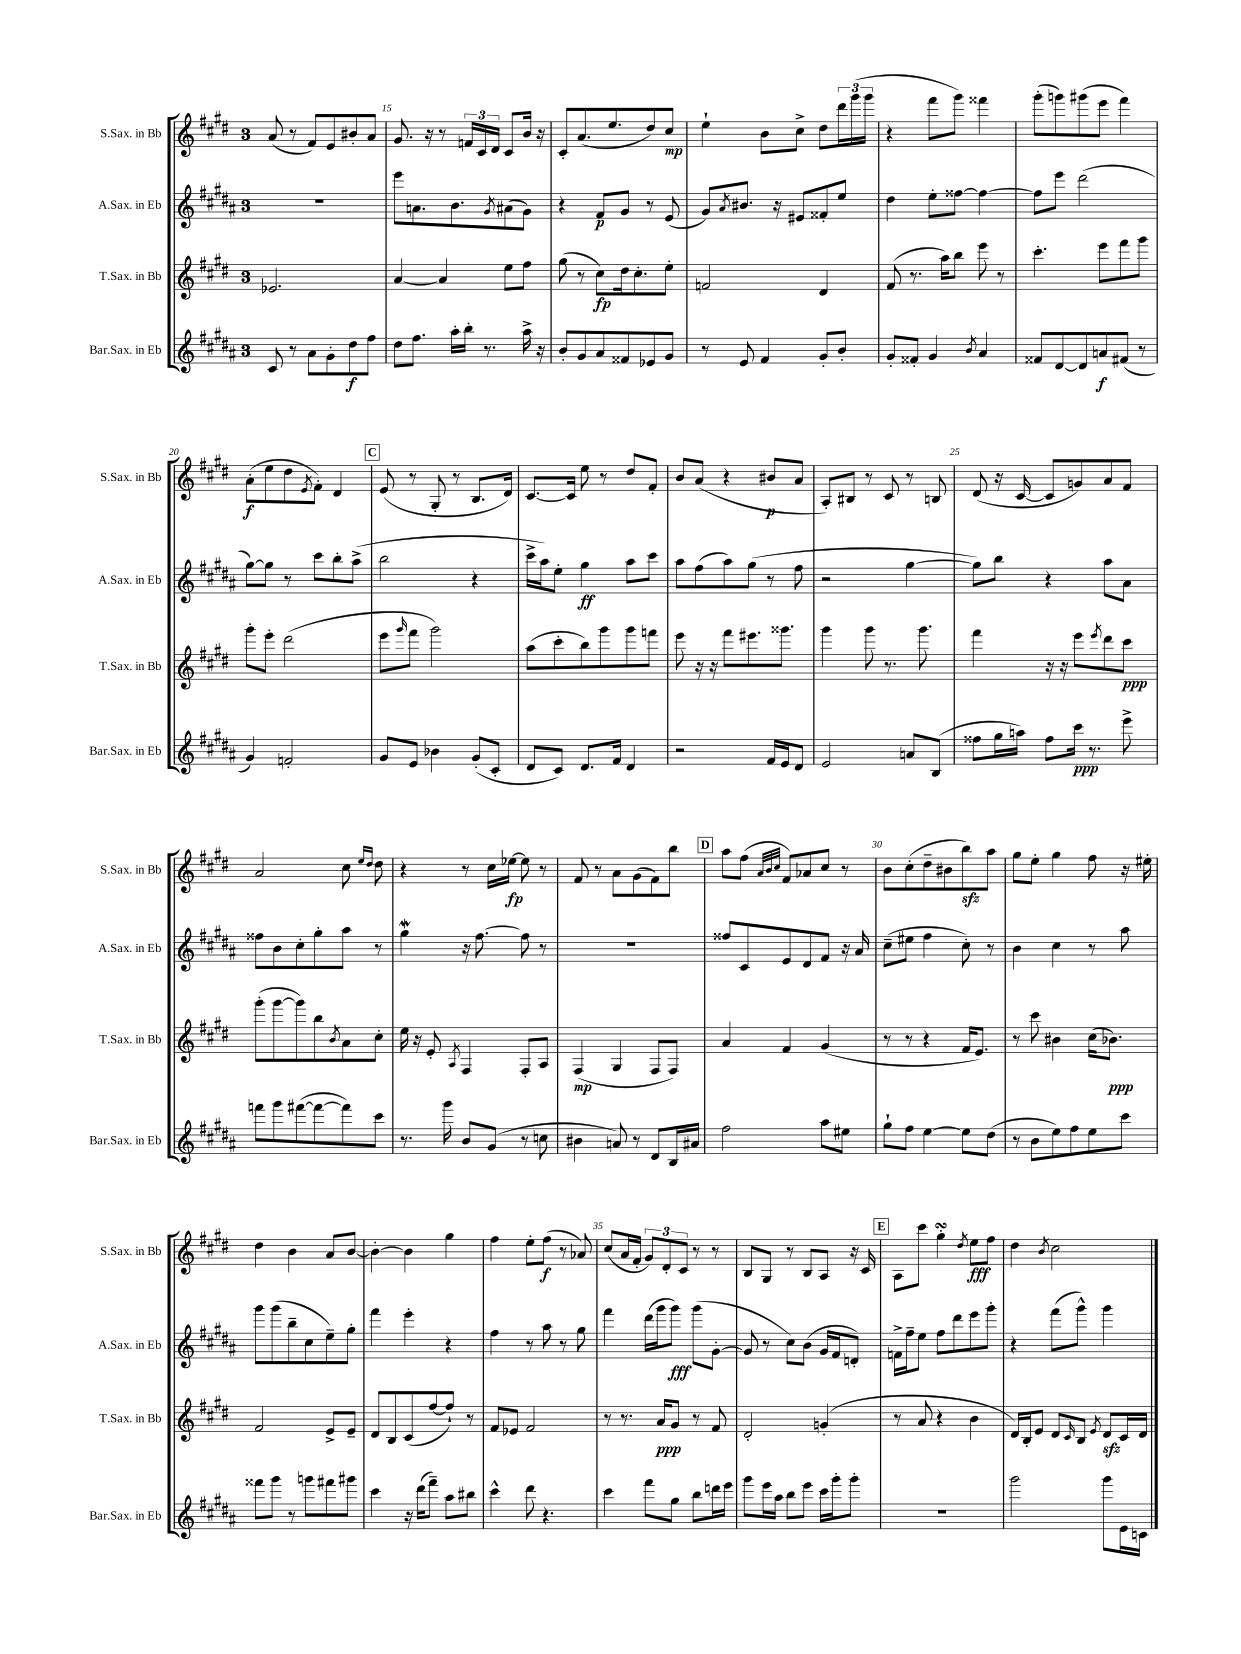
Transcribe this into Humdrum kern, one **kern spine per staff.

**kern	**dynam	**kern	**dynam	**kern	**dynam	**kern	**dynam
*part4	*part4	*part3	*part3	*part2	*part2	*part1	*part1
*staff4	*staff4	*staff3	*staff3	*staff2	*staff2	*staff1	*staff1
*I"Bar.Sax. in Eb	*	*I"T.Sax. in Bb	*	*I"A.Sax. in Eb	*	*I"S.Sax. in Bb	*
*I'Bar.Sax. in Eb	*	*I'T.Sax. in Bb	*	*I'A.Sax. in Eb	*	*I'S.Sax. in Bb	*
*clefG2	*	*clefG2	*	*clefG2	*	*clefG2	*
*k[f#c#g#d#a#]	*	*k[f#c#g#d#]	*	*k[f#c#g#d#a#]	*	*k[f#c#g#d#]	*
*M3/4	*	*M3/4	*	*M3/4	*	*M3/4	*
=14	=14	=14	=14	=14	=14	=14	=14
8c#/	.	2.e-X/	.	2.r	.	(8a/	.
8r	.	.	.	.	.	8r	.
8a#\L	.	.	.	.	.	8f#/L)	.
8g#'\	.	.	.	.	.	8e/	.
8dd#\	f	.	.	.	.	8b#X'/	.
8ff#\J	.	.	.	.	.	8a/J	.
=15	=15	=15	=15	=15	=15	=15	=15
8dd#\L	.	[4a/	.	8eee\L	.	8.g#/	.
8.ff#\J	.	.	.	8.an\	.	.	.
.	.	.	.	.	.	16r	.
.	.	4a/]	.	.	.	8r	.
16aa#'\LL	.	.	.	8.b\	.	.	.
16bb'\JJ	.	.	.	.	.	24fn/LL	.
.	.	.	.	.	.	24c#/	.
8.r	.	.	.	.	.	.	.
.	.	.	.	.	.	24d#/JJ	.
.	.	.	.	8qg#/	.	.	.
.	.	8ee\L	.	(8a#X\	.	8c#/L	.
16aa#^\	.	8ff#\J	.	8g#\J)	.	16b/Jk	.
16r	.	.	.	.	.	16r	.
=16	=16	=16	=16	=16	=16	=16	=16
8b'/L	.	(8gg#\	.	4r	.	8c#'/L	.
8g#/	.	8r	.	.	.	(8.a/	.
8a#/	.	8cc#\L)	fp	8f#/L	p	.	.
.	.	.	.	.	.	8.ee/	.
8f##X/	.	16dd#\k	.	8g#/J	.	.	.
.	.	8.cc#'\	.	.	.	.	.
8e-X/	.	.	.	8r	.	8dd#/)	.
8g#/J	.	8ee'\J	.	(8e/	.	8cc#/J	mp
=17	=17	=17	=17	=17	=17	=17	=17
8r	.	2fn/	.	8g#/L)	.	4ee`\	.
.	.	.	.	8qa#/	.	.	.
8e/	.	.	.	8.b#X/J	.	.	.
4f#/	.	.	.	.	.	8b\L	.
.	.	.	.	16r	.	.	.
.	.	.	.	8e#X/L	.	8cc#^\J	.
8g#'/L	.	4d#/	.	8f##X'/	.	8dd#\L	.
8b'/J	.	.	.	8ee/J	.	24ddd#\L	.
.	.	.	.	.	.	(24ggg#\	.
.	.	.	.	.	.	24ggg#\JJ	.
=18	=18	=18	=18	=18	=18	=18	=18
8g#'/L	.	(8f#/	.	4dd#\	.	4r	.
8f##X'/J	.	8.r	.	.	.	.	.
4g#/	.	.	.	8ee'\L	.	8fff#\L	.
.	.	16aa\KL)	.	.	.	.	.
.	.	8bb\J	.	[8ff##X\J	.	8ggg#\J)	.
8qb/	.	.	.	.	.	.	.
4a#/	.	8eee\	.	4ff##\_	.	4fff##X\	.
.	.	8r	.	.	.	.	.
=19	=19	=19	=19	=19	=19	=19	=19
8f##X/L	.	4.ccc#'\	.	8ff##\L]	.	(8ggg#'\L	.
[8d#/	.	.	.	8eee\J	.	8gggn\)	.
8d#/]	.	.	.	(2ddd#\	.	(8ggg#X\	.
8an/	f	8eee\L	.	.	.	8eee\J	.
(8f#X/J	.	8fff#\	.	.	.	4fff#\)	.
8r	.	8ggg#\J	.	.	.	.	.
!!LO:LB:g=z
=20	=20	=20	=20	=20	=20	=20	=20
4g#/)	.	8ggg#'\L	.	[8gg#\L)	.	(8a'\L	f
.	.	8eee'\J	.	8gg#\J]	.	8ee\	.
2fn'/	.	(2ddd#\	.	8r	.	8dd#\	.
.	.	.	.	.	.	8qe/	.
.	.	.	.	8ccc#\L	.	8f#'\J)	.
.	.	.	.	8bb'\	.	4d#/	.
.	.	.	.	(8aa#^\J	.	.	.
!!LO:REH:place=s1:t=C
=21	=21	=21	=21	=21	=21	=21	=21
8g#/L	.	8eee\L	.	2bb\	.	(8e/	.
.	.	16qqggg#/	.	.	.	.	.
8e/J	.	8fff#\J	.	.	.	8r	.
4b-X\	.	2ggg#\)	.	.	.	8G#'/	.
.	.	.	.	.	.	8r	.
(8g#'/L	.	.	.	4r	.	8.B/L	.
8c#'/J	.	.	.	.	.	.	.
.	.	.	.	.	.	16d#/Jk)	.
=22	=22	=22	=22	=22	=22	=22	=22
8d#/L	.	(8aa\L	.	16ccc#^\LL	.	[8.c#/L	.
.	.	.	.	16aa#\J)	.	.	.
8c#/J)	.	8ccc#'\	.	8ee'\J	.	.	.
.	.	.	.	.	.	16c#/Jk]	.
8.d#/L	.	8bb\)	.	4gg#\	ff	8ee\	.
.	.	8ggg#\	.	.	.	8r	.
16f#/Jk	.	.	.	.	.	.	.
4d#/	.	8ggg#\	.	8aa#\L	.	8dd#/L	.
.	.	8fffn\J	.	8ccc#\J	.	8f#'/J	.
=23	=23	=23	=23	=23	=23	=23	=23
2r	.	8eee\	.	8aa#\L	.	8b/L	.
.	.	16r	.	(8ff#\	.	(8a/J	.
.	.	16r	.	.	.	.	.
.	.	8fff#\L	.	8aa#\)	.	4r	.
.	.	8.eee#X\	.	(8gg#\J	.	.	.
16f#/LL	.	.	.	8r	.	8b#X/L	p
16e/J	.	8.ggg##X\J	.	.	.	.	.
8d#/J	.	.	.	8ff#\	.	8a/J	.
=24	=24	=24	=24	=24	=24	=24	=24
2e/	.	4ggg#\	.	2r	.	8A'/L)	.
.	.	.	.	.	.	8B#X/J	.
.	.	8ggg#\	.	.	.	8r	.
.	.	8.r	.	.	.	8c#/	.
8an/L	.	.	.	[4gg#\	.	8r	.
.	.	8.ggg#\	.	.	.	.	.
(8B/J	.	.	.	.	.	8Bn/	.
=25	=25	=25	=25	=25	=25	=25	=25
8ff##X\L	.	4fff#\	.	8gg#\L])	.	(8d#/	.
16gg#\L	.	.	.	8bb\J	.	16r	.
16aan\JJ)	.	.	.	.	.	[16c#/	.
8ff##\L	.	16r	.	4r	.	8c#/L]	.
.	.	16r	.	.	.	.	.
16ccc#\Jk	ppp	8eee\L	.	.	.	8gn/)	.
8.r	.	.	.	.	.	.	.
.	.	8qeee/	.	.	.	.	.
.	.	8ddd#\	.	8aa#\L	.	8a/	.
8eee^\	.	8ccc#\J	ppp	8a#\J	.	8f#/J	.
!!LO:LB:g=z
=26	=26	=26	=26	=26	=26	=26	=26
8fffn\L	.	(8ggg#'\L	.	8ff##X\L	.	2a/	.
8ggg#\	.	[8ggg#\	.	8b\	.	.	.
([8fff#X\	.	8ggg#\])	.	8cc#'\	.	.	.
8fff#\_	.	8bb\	.	8gg#'\	.	.	.
.	.	8qb/	.	.	.	.	.
8fff#\])	.	8a\	.	8aa#\J	.	8cc#\	.
.	.	.	.	.	.	16qqee/LL	.
.	.	.	.	.	.	16qqdd#/JJ	.
8ccc#\J	.	8cc#'\J	.	8r	.	8dd#\	.
=27	=27	=27	=27	=27	=27	=27	=27
8.r	.	16ee\	.	4gg#W\	.	4r	.
.	.	16r	.	.	.	.	.
.	.	8e'/	.	.	.	.	.
16ggg#\	.	.	.	.	.	.	.
.	.	8qA/	.	.	.	.	.
8b/L	.	4F#/	.	16r	.	8r	.
.	.	.	.	[8.ff#\	.	.	.
(8g#/J	.	.	.	.	.	16cc#\LL	.
.	.	.	.	.	.	[16ee-X\JJ	fp
8r	.	8F#'/L	.	8ff#\]	.	8ee-\]	.
8ccn\	.	8A/J	.	8r	.	8r	.
=28	=28	=28	=28	=28	=28	=28	=28
4b#X\	.	(4F#/	mp	2.r	.	8f#/	.
.	.	.	.	.	.	8r	.
8an/)	.	4G#/	.	.	.	8a\L	.
8r	.	.	.	.	.	(8g#\	.
8d#/L	.	8F#/L	.	.	.	8f#\)	.
16B/L	.	8F#/J)	.	.	.	8bb\J	.
16a#X/JJ	.	.	.	.	.	.	.
!!LO:REH:place=s1:t=D
=29	=29	=29	=29	=29	=29	=29	=29
2ff#\	.	4a/	.	8ff##X/L	.	8aa\L	.
.	.	.	.	8c#/	.	(8ff#\J	.
.	.	.	.	.	.	32qqa/LLL	.
.	.	.	.	.	.	32qqb/	.
.	.	.	.	.	.	32qqcc#/JJJ	.
.	.	4f#/	.	8e/	.	8f#/L)	.
.	.	.	.	8d#/	.	8a-X/	.
8aa#\L	.	(4g#/	.	8f#/J	.	8cc#/J	.
8ee#X\J	.	.	.	16r	.	8r	.
.	.	.	.	16a#/	.	.	.
=30	=30	=30	=30	=30	=30	=30	=30
8gg#`\L	.	8r	.	(8cc#~\L	.	8b\L	.
8ff#\J	.	8r	.	8ee#X\J	.	(8cc#'\	.
[4ee\	.	4r	.	4ff#\	.	8dd#~\	.
.	.	.	.	.	.	8b#X\	.
8ee\L]	.	16f#/KL	.	8cc#'\)	.	8bbzz\)	.
.	.	8.e/J)	.	.	.	.	.
(8dd#\J	.	.	.	8r	.	8aa\J	.
=31	=31	=31	=31	=31	=31	=31	=31
8r	.	8r	.	4b\	.	8gg#\L	.
8b\L	.	8ccc#\	.	.	.	8ee'\J	.
8ee\)	.	4b#X\	.	4cc#\	.	4gg#\	.
8ff#\	.	.	.	.	.	.	.
8ee\	.	(16cc#\KL	.	8r	.	8ff#\	.
.	.	8.b-X\J)	ppp	.	.	.	.
8ccc#\J	.	.	.	8aa#\	.	16r	.
.	.	.	.	.	.	16ee#X'\	.
!!LO:LB:g=z
=32	=32	=32	=32	=32	=32	=32	=32
8fff##X\L	.	2f#/	.	8ggg#\L	.	4dd#\	.
8ggg#\J	.	.	.	(8ggg#\	.	.	.
8r	.	.	.	8bb~\	.	4b\	.
8gggn\L	.	.	.	8cc#\	.	.	.
8fff#X\	.	8e^/L	.	8ee~\)	.	8a/L	.
8ggg#X\J	.	8e~/J	.	8gg#'\J	.	[8b/J	.
=33	=33	=33	=33	=33	=33	=33	=33
4ccc#\	.	8d#/L	.	4fff#\	.	4b'\_	.
.	.	8B/	.	.	.	.	.
16r	.	(8c#/	.	4eee'\	.	4b\]	.
(16ddd#\KL	.	.	.	.	.	.	.
8fff#~\J)	.	[8ff#/	.	.	.	.	.
8aa#\L	.	8ff#`/J])	.	4r	.	4gg#\	.
8bb#X\J	.	8r	.	.	.	.	.
=34	=34	=34	=34	=34	=34	=34	=34
4ccc#^^\	.	8f#/L	.	4ff#\	.	4ff#\	.
.	.	8e-X/J	.	.	.	.	.
8ddd#\	.	2f#/	.	8r	.	8ee'\L	.
4.r	.	.	.	8aa#\	.	(8ff#\J	f
.	.	.	.	8r	.	8r	.
.	.	.	.	8gg#\	.	8a-X/)	.
=35	=35	=35	=35	=35	=35	=35	=35
4ccc#\	.	8r	.	4fff#\	.	(8cc#/L	.
.	.	8.r	.	.	.	16a/L	.
.	.	.	.	.	.	16f#'/JJ	.
8fff#\L	.	.	.	(16ddd#\LL	.	12g#/L)	.
.	.	16a/KL	ppp	16ggg#\J	.	.	.
.	.	.	.	.	.	12d#'/	.
8gg#\J	.	8g#/J	.	8ggg#\J)	fff	.	.
.	.	.	.	.	.	12c#/J	.
8bb\L	.	8r	.	(8ggg#\L	.	8r	.
16dddn\L	.	8f#/	.	[8g#'\J	.	8r	.
16eee\JJ	.	.	.	.	.	.	.
=36	=36	=36	=36	=36	=36	=36	=36
8ggg#\L	.	2d#'/	.	8g#/]	.	8B/L	.
16eee\L	.	.	.	8r	.	8G#/J	.
16aa#\JJ	.	.	.	.	.	.	.
8bb\L	.	.	.	8cc#\L)	.	8r	.
8eee\J	.	.	.	(8b\J	.	8B/L	.
16ccc#\LL	.	(4gn'/	.	16g#/LL	.	8A/J	.
16ggg#'\J	.	.	.	16f#/J	.	.	.
8ggg#'\J	.	.	.	8dn'/J)	.	16r	.
.	.	.	.	.	.	16c#/	.
!!LO:REH:place=s1:t=E
=37	=37	=37	=37	=37	=37	=37	=37
2.r	.	8r	.	16fn^\LL	.	8A\L	.
.	.	.	.	16ff#~\J	.	.	.
.	.	8a/	.	8ee\J	.	8ccc#\J	.
.	.	4r	.	8ff#\L	.	4gg#sSsS'\	.
.	.	.	.	8ddd#\	.	.	.
.	.	.	.	.	.	8qdd#/	.
.	.	4b\	.	8eee\	.	8ee\L	fff
.	.	.	.	8ggg#'\J	.	8ff#\J	.
=38	=38	=38	=38	=38	=38	=38	=38
2ggg#\	.	16d#/LL)	.	4r	.	4dd#\	.
.	.	16B'/J	.	.	.	.	.
.	.	8e/J	.	.	.	.	.
.	.	.	.	.	.	8qb/	.
.	.	8d#/L	.	(8fff#\L	.	2cc#\	.
.	.	16qqc#/	.	.	.	.	.
.	.	8B/J	.	8ggg#^^\J)	.	.	.
.	.	8qe/	.	.	.	.	.
8ggg#\L	.	8d#zz/L	.	4ggg#\	.	.	.
16e\L	.	16c#/L	.	.	.	.	.
16cn\JJ	.	16d#/JJ	.	.	.	.	.
==	==	==	==	==	==	==	==
*-	*-	*-	*-	*-	*-	*-	*-
